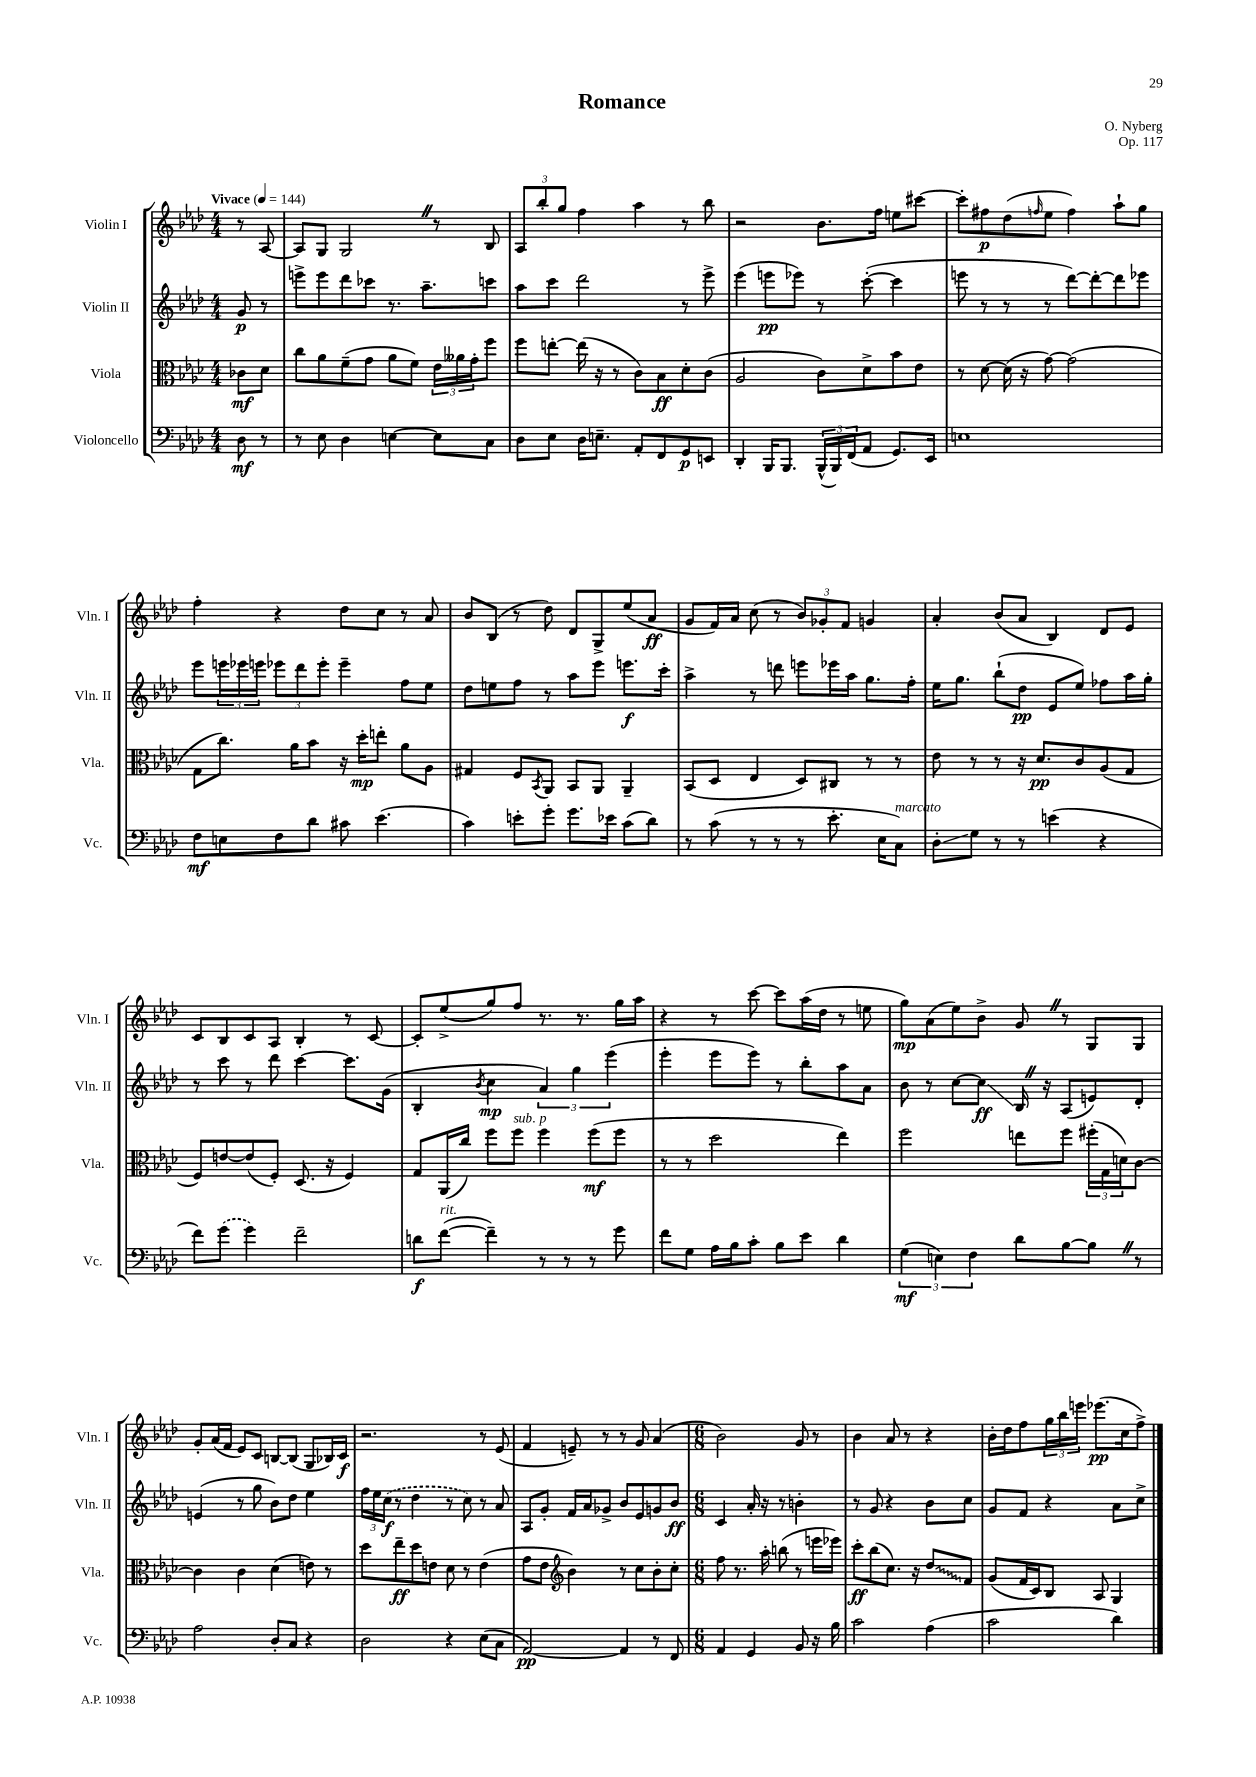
\header { title = "Romance" composer = "O. Nyberg" opus = "Op. 117" }
<<
\new StaffGroup <<
\new Staff = "s0" \with { instrumentName = "Violin I" shortInstrumentName = "Vln. I" } {
    \clef treble \key aes \major \numericTimeSignature \time 4/4 \partial 4 \tempo "Vivace" 4 = 144
    r8 aes8~ |
    aes8 g8 g2 \once \override BreathingSign.text = \markup { \musicglyph "scripts.caesura.straight" } \breathe r8 bes8 |
    \tuplet 3/2 { aes8 bes''8-. g''8 } f''4 aes''4 r8 bes''8 |
    r2 bes'8. f''16 e''8 cis'''8~ |
    cis'''8-. fis''8\p des''8( \grace { f''16 } ees''8 f''4) aes''8-! g''8 |
    f''4-. r4 des''8 c''8 r8 aes'8 |
    bes'8 bes8( r8 des''8) des'8 g8-> ees''8( aes'8\ff |
    g'8 f'16) aes'16 c''8( r8 \tuplet 3/2 { bes'8) ges'8-. f'8 } g'4 |
    aes'4-. bes'8( aes'8 bes4) des'8 ees'8 |
    c'8 bes8 c'8 aes8 bes4-. r8 c'8~ |
    c'8-. ees''8->( g''8) f''8 r8. r8. g''16 aes''16 |
    r4 r8 c'''8~ c'''8 aes''16( des''16 r8 e''8 |
    g''8\mp) aes'8( ees''8) bes'8-> g'8 \once \override BreathingSign.text = \markup { \musicglyph "scripts.caesura.straight" } \breathe r8 g8 g8 |
    g'8-. aes'16( f'16 ees'8) c'8 b8~ b8( g8 bes16) c'16\f |
    r2. r8 ees'8( |
    f'4 e'8--) r8 r8 g'8 aes'4( |
    \numericTimeSignature \time 6/8 bes'2) g'8 r8 |
    bes'4 aes'8 r8 r4 |
    bes'16-. des''16 f''8 \tuplet 3/2 { g''16 bes''16 e'''16 } ees'''8.\pp( c''16 f''8->) \bar "|." |
}
\new Staff = "s1" \with { instrumentName = "Violin II" shortInstrumentName = "Vln. II" } {
    \clef treble \key aes \major \numericTimeSignature \time 4/4 \partial 4
    g'8\p r8 |
    e'''8-> e'''8 des'''8 ces'''8 r8. aes''8.-- c'''8 |
    aes''8 c'''8 des'''2 r8 ees'''8-> |
    ees'''4( e'''8\pp ees'''8) r8 c'''8~-.( c'''4 |
    e'''8 r8 r8 r8 des'''8~) des'''8~-. des'''8 ees'''8 |
    ees'''8 \tuplet 3/2 { e'''16 ees'''16 e'''16 } \tuplet 3/2 { ees'''8 des'''8 ees'''8-. } ees'''4-- f''8 ees''8 |
    des''8 e''8 f''8 r8 aes''8 ees'''8 e'''8.\f c'''16-. |
    aes''4-> r8 d'''8 e'''8 ees'''16 aes''16 g''8. f''16-. |
    ees''16 g''8. bes''8-!( des''8\pp ees'8 ees''8) fes''8 aes''16 g''16-. |
    r8 c'''8 r8 des'''8 c'''4~ c'''8. g'16( |
    bes4-. \acciaccatura { bes'8 } c''4\mp \tuplet 3/2 { aes'4) g''4 ees'''4( } |
    ees'''4-. ees'''8 ees'''8) r8 bes''8-. aes''8 aes'8 |
    bes'8 r8 c''8~ c''8\glissando\ff bes16 \once \override BreathingSign.text = \markup { \musicglyph "scripts.caesura.straight" } \breathe r16 aes8( e'8) des'8-. |
    e'4( r8 g''8 bes'8) des''8 ees''4 |
    \tuplet 3/2 { f''16 ees''16 \once \slurDashed c''16\f( } r8 des''4 r8 c''8) r8 aes'8 |
    aes8 g'8-. f'16 aes'16 ges'8-> bes'8 ees'8 g'8 bes'8\ff |
    \numericTimeSignature \time 6/8 c'4 aes'16-. r16 r8 b'4-. |
    r8 g'8 r4 bes'8 c''8 |
    g'8 f'8 r4 aes'8 c''8-> \bar "|." |
}
\new Staff = "s2" \with { instrumentName = "Viola" shortInstrumentName = "Vla." } {
    \clef alto \key aes \major \numericTimeSignature \time 4/4 \partial 4
    ces'8\mf des'8 |
    c''8 aes'8 f'8--( g'8 aes'8 f'8) \tuplet 3/2 { ees'16 aeses'16 g'16-. } f''8 |
    f''8 e''8~-. e''16( r16 r8 c'8) bes8\ff des'8-. c'8( |
    aes2 c'8) des'8-> bes'8 ees'8 |
    r8 des'8~ des'16( r16 g'8~) g'2( |
    g8 c''8.) aes'16 bes'8 r16 des''16-.\mp e''8-. aes'8 aes8 |
    gis4 f8 \acciaccatura { bes,8 } aes,8 bes,8 aes,8 aes,4-- |
    bes,8( des8 ees4 des8) cis8 r8 r8 |
    ees'8 r8 r8 r16 des'8.\pp c'8 aes8( g8 |
    f8) e'8~ e'8( f8-.) des8.( r16 f4) |
    g8 aes,16( c''16) f''8 f''8^\markup { \italic "sub. p" } f''4 f''8\mf( f''8 |
    r8 r8 des''2 ees''4) |
    f''2 e''8 f''8 \tuplet 3/2 { fis''16-.( g16 d'16) } c'8~ |
    c'4 c'4 des'4( e'8) r8 |
    des''8 ees''8--\ff des''8 e'8 des'8 r8 e'4( |
    g'8 ees'8 \clef treble bes'4) r8 c''8 bes'8-. c''8-. |
    \numericTimeSignature \time 6/8 f''8 r8. aes''16-. b''8( r8 e'''16 ees'''16) |
    c'''8-.\ff bes''8( c''8.) r16 \once \override Glissando.style = #'zigzag des''8\glissando f'8 |
    g'8( f'16 c'16) bes8 aes8 g4 \bar "|." |
}
\new Staff = "s3" \with { instrumentName = "Violoncello" shortInstrumentName = "Vc." } {
    \clef bass \key aes \major \numericTimeSignature \time 4/4 \partial 4
    des8\mf r8 |
    r8 ees8 des4 e4~ e8 c8 |
    des8 ees8 des16 e8.-- aes,8-. f,8 g,8\p e,8 |
    des,4-. bes,,16 bes,,8. \tuplet 3/2 { bes,,16-^( bes,,16) f,16( } aes,8 g,8.) ees,16 |
    e1 |
    f8\mf e8 f8 des'8 cis'8 ees'4.( |
    c'4) e'8-. g'8-. g'8. ees'16 c'8( des'8) |
    r8 c'8( r8 r8 r8 ees'8.-. ees16 c8^\markup { \italic "marcato" }) |
    des8-.\glissando g8 r8 r8 e'4( r4 |
    f'8) \once \slurDashed g'8( g'4) f'2-- |
    d'8\f f'8~^\markup { \italic "rit." }( f'4--) r8 r8 r8 g'8 |
    f'8 g8 aes16 bes16 c'8-. bes8 ees'8 des'4 |
    \tuplet 3/2 { g4\mf( e4) f4 } des'8 bes8~ bes8 \once \override BreathingSign.text = \markup { \musicglyph "scripts.caesura.straight" } \breathe r8 |
    aes2 des8-. c8 r4 |
    des2 r4 ees8( c8 |
    aes,2~\pp) aes,4 r8 f,8 |
    \numericTimeSignature \time 6/8 aes,4 g,4 bes,8 r16 bes16 |
    c'2 aes4( |
    c'2 des'4) \bar "|." |
}
>>
>>
\layout { \context { \Score \remove "Bar_number_engraver" } }
